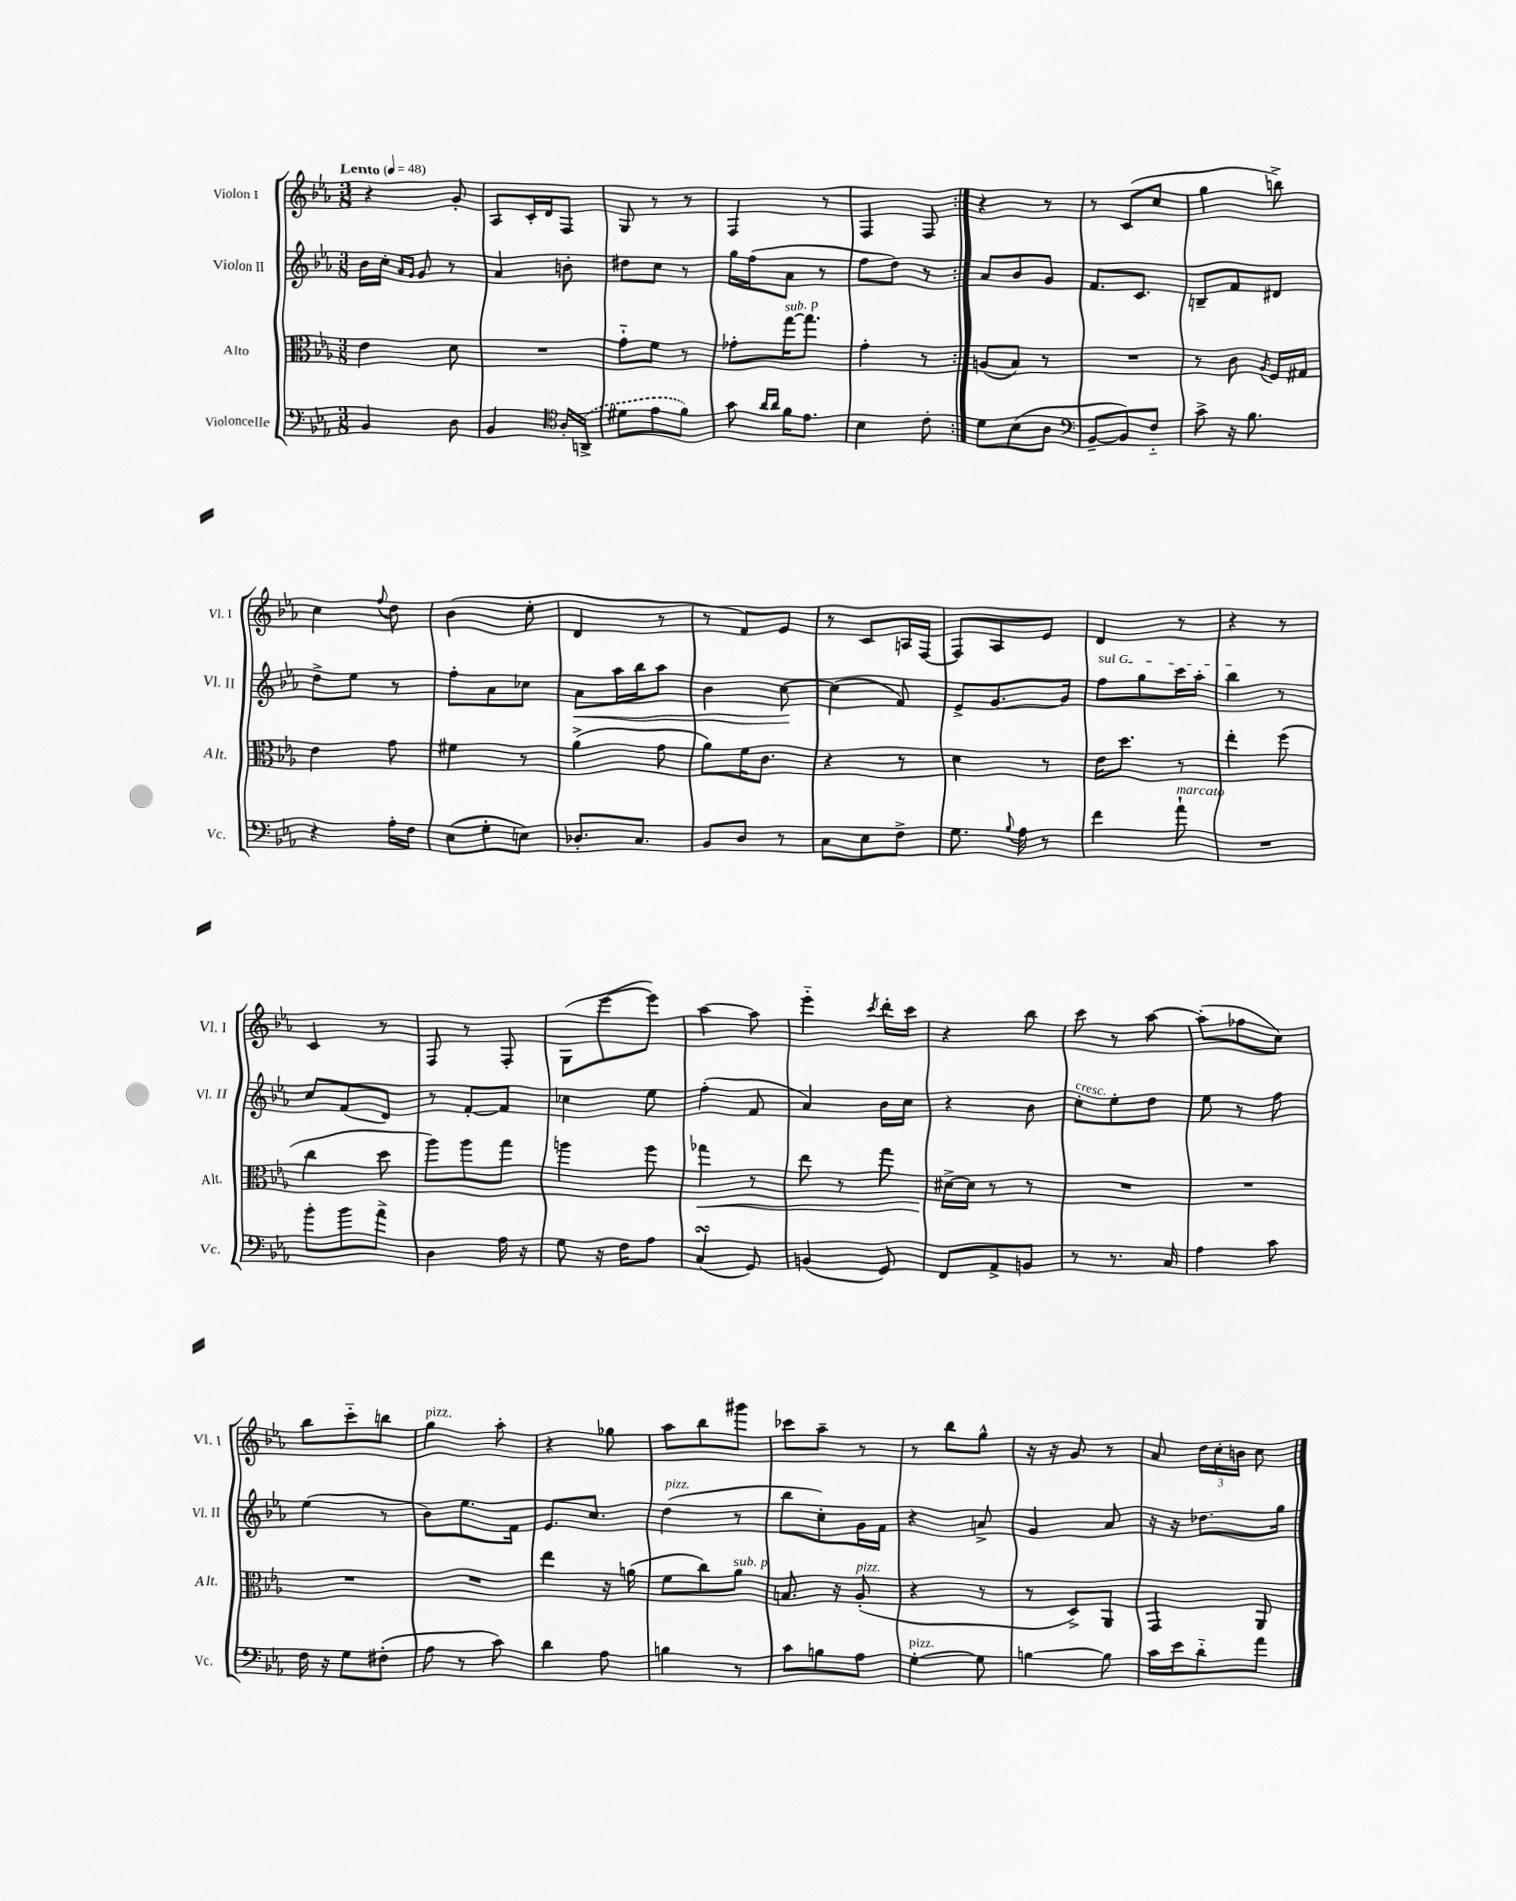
<<
\new StaffGroup <<
\new Staff = "s0" \with { instrumentName = "Violon I" shortInstrumentName = "Vl. I" } {
    \clef treble \key ees \major \numericTimeSignature \time 3/8 \tempo "Lento" 4 = 48
    \autoBeamOff \repeat volta 2 { r4 g'8-. |
    aes8[ c'16-. d'16 f8] |
    g8 r8 r8 |
    f4 r8 |
    f4 f8 | }
    r4 r8 |
    r8 c'8[( c''8] |
    g''4 b''8->) |
    c''4 \appoggiatura { f''8 } d''8 |
    bes'4( ees''8-. |
    d'4 r8 |
    r8 f'8[) ees'8] |
    r8 c'8[ a16 f16]~ |
    f8[ aes8 ees'8] |
    d'4 r8 |
    r4 r8 |
    c'4 r8 |
    f8 r8 f8-. |
    g8[( ees'''8~ ees'''8]) |
    aes''4~ aes''8 |
    ees'''4-_ \acciaccatura { c'''8 } d'''16[-. c'''16] |
    r4 bes''8 |
    c'''8 r8 aes''8~ |
    aes''8[-.( fes''8 c''8]) |
    bes''8[ c'''8-_ b''8] |
    g''4^\markup { \italic "pizz." } aes''8-. |
    r4 ges''8 |
    aes''8[ bes''8 gis'''8] |
    ces'''8[ aes''8]-- r8 |
    r8 bes''8[ g''8]-^ |
    r16 r16 g'8 r8 |
    aes'8 \tuplet 3/2 { d''16[ c''16-. b'16] } c''8 \bar "|." |
}
\new Staff = "s1" \with { instrumentName = "Violon II" shortInstrumentName = "Vl. II" } {
    \clef treble \key ees \major \numericTimeSignature \time 3/8
    \autoBeamOff \repeat volta 2 { bes'16[ c''16]-. \grace { aes'16[ g'16] } g'8 r8 |
    aes'4 b'8-. |
    dis''8[ c''8] r8 |
    g''16[ f''16( aes'8] r8 |
    f''8[ d''8]) r8 | }
    aes'8[ bes'8 g'8] |
    f'8.[ c'8.] |
    b8[-- f'8 dis'8] |
    d''8[-> ees''8] r8 |
    f''8[-. aes'8 ces''8] |
    aes'8[\< aes''16 bes''16 aes''8] |
    bes'4 c''8~\! |
    c''4( f'8) |
    ees'8[-> g'8.~ g'16] |
    \once \override TextSpanner.bound-details.left.text = \markup { \italic "sul G" } f''8[\startTextSpan g''8 c'''16 aes''16]-. |
    bes''4\stopTextSpan r8 |
    c''8[ f'8( d'8]) |
    r8 f'8[~-. f'8] |
    ces''4 ees''8 |
    f''4-.( f'8 |
    aes'4) bes'16[ c''16] |
    r4 bes'8 |
    c''8[-.^\markup { \italic "cresc." } ees''8-. d''8] |
    ees''8 r8 f''8 |
    ees''4( r8 |
    bes'8[) ees''8. f'16] |
    ees'8.[ c''8.] |
    d''4^\markup { \italic "pizz." }( r8 |
    bes''8[ c''8-.) g'16 f'16] |
    r4 a'8-> |
    g'4 aes'8 |
    r16 r16 des''8.[ g''16] \bar "|." |
}
\new Staff = "s2" \with { instrumentName = "Alto" shortInstrumentName = "Alt." } {
    \clef alto \key ees \major \numericTimeSignature \time 3/8
    \autoBeamOff \repeat volta 2 { ees'4 d'8 |
    R4. |
    g'8[-_ f'8] r8 |
    ges'8[-. g''16~^\markup { \italic "sub. p" } g''8.] |
    g'4-. r8 | }
    a8[( bes8]) r8 |
    R4. |
    r8 c'8 \acciaccatura { aes8 } f16[ gis16] |
    ees'4 g'8 |
    fis'4 r8 |
    aes'4->( g'8 |
    aes'8[) f'16 c'8.] |
    r4 r8 |
    d'4 r8 |
    ees'16[ d''8.] r8 |
    ees''4-. f''8( |
    c''4 d''8 |
    aes''8[) aes''8 g''8] |
    a''4 f''8 |
    ges''4\< r8 |
    ees''8 r8 g''8 |
    dis'16[~->\! dis'16] r8 r8 |
    R4. |
    R4. |
    R4. |
    R4. |
    ees''4 r16 a'16( |
    f'8[ c''8) aes'8]^\markup { \italic "sub. p" } |
    b8. r16 aes8-.^\markup { \italic "pizz." }( |
    r4 r8 |
    r8 d8[->) aes,8] |
    g,4 aes,8 \bar "|." |
}
\new Staff = "s3" \with { instrumentName = "Violoncelle" shortInstrumentName = "Vc." } {
    \clef bass \key ees \major \numericTimeSignature \time 3/8
    \autoBeamOff \repeat volta 2 { bes,4 d8 |
    bes,4 \clef tenor aes16[-. \once \slurDashed a,16]->( |
    dis'8[ ees'8 f'8]) |
    g'8 \grace { aes'16[ aes'16] } f'16[ ees'8.] |
    bes4 c'8-. | }
    d'8[ bes8( aes8] |
    \clef bass bes,8[~-- bes,8) f8]-_ |
    c'8-> r16 bes8. |
    r4 aes16[-. f16] |
    ees8[( g8-. e8]) |
    des8.[-. c8.] |
    bes,8[ d8] r8 |
    c8[ ees8 f8]-> |
    g8. \appoggiatura { bes8 } aes16 r8 |
    f'4 aes'8-!^\markup { \italic "marcato" } |
    R4. |
    bes'8[-. bes'8 aes'8]-> |
    d4 aes16 r16 |
    g8 r16 f16[ aes8] |
    c4\turn( g,8) |
    b,4( g,8) |
    f,8[ aes,8-> b,8] |
    r8 r8. c16 |
    aes4 c'8 |
    f16 r16 g8[ fis8]-.( |
    aes8 r8 c'8) |
    d'4 aes8 |
    b4 r8 |
    c'8[ b8 aes8] |
    g4~-.^\markup { \italic "pizz." } g8 |
    b4~ b8 |
    c'16[ ees'16 d'8-_ aes'8] \bar "|." |
}
>>
>>
\layout { \context { \Score \remove "Bar_number_engraver" } }
